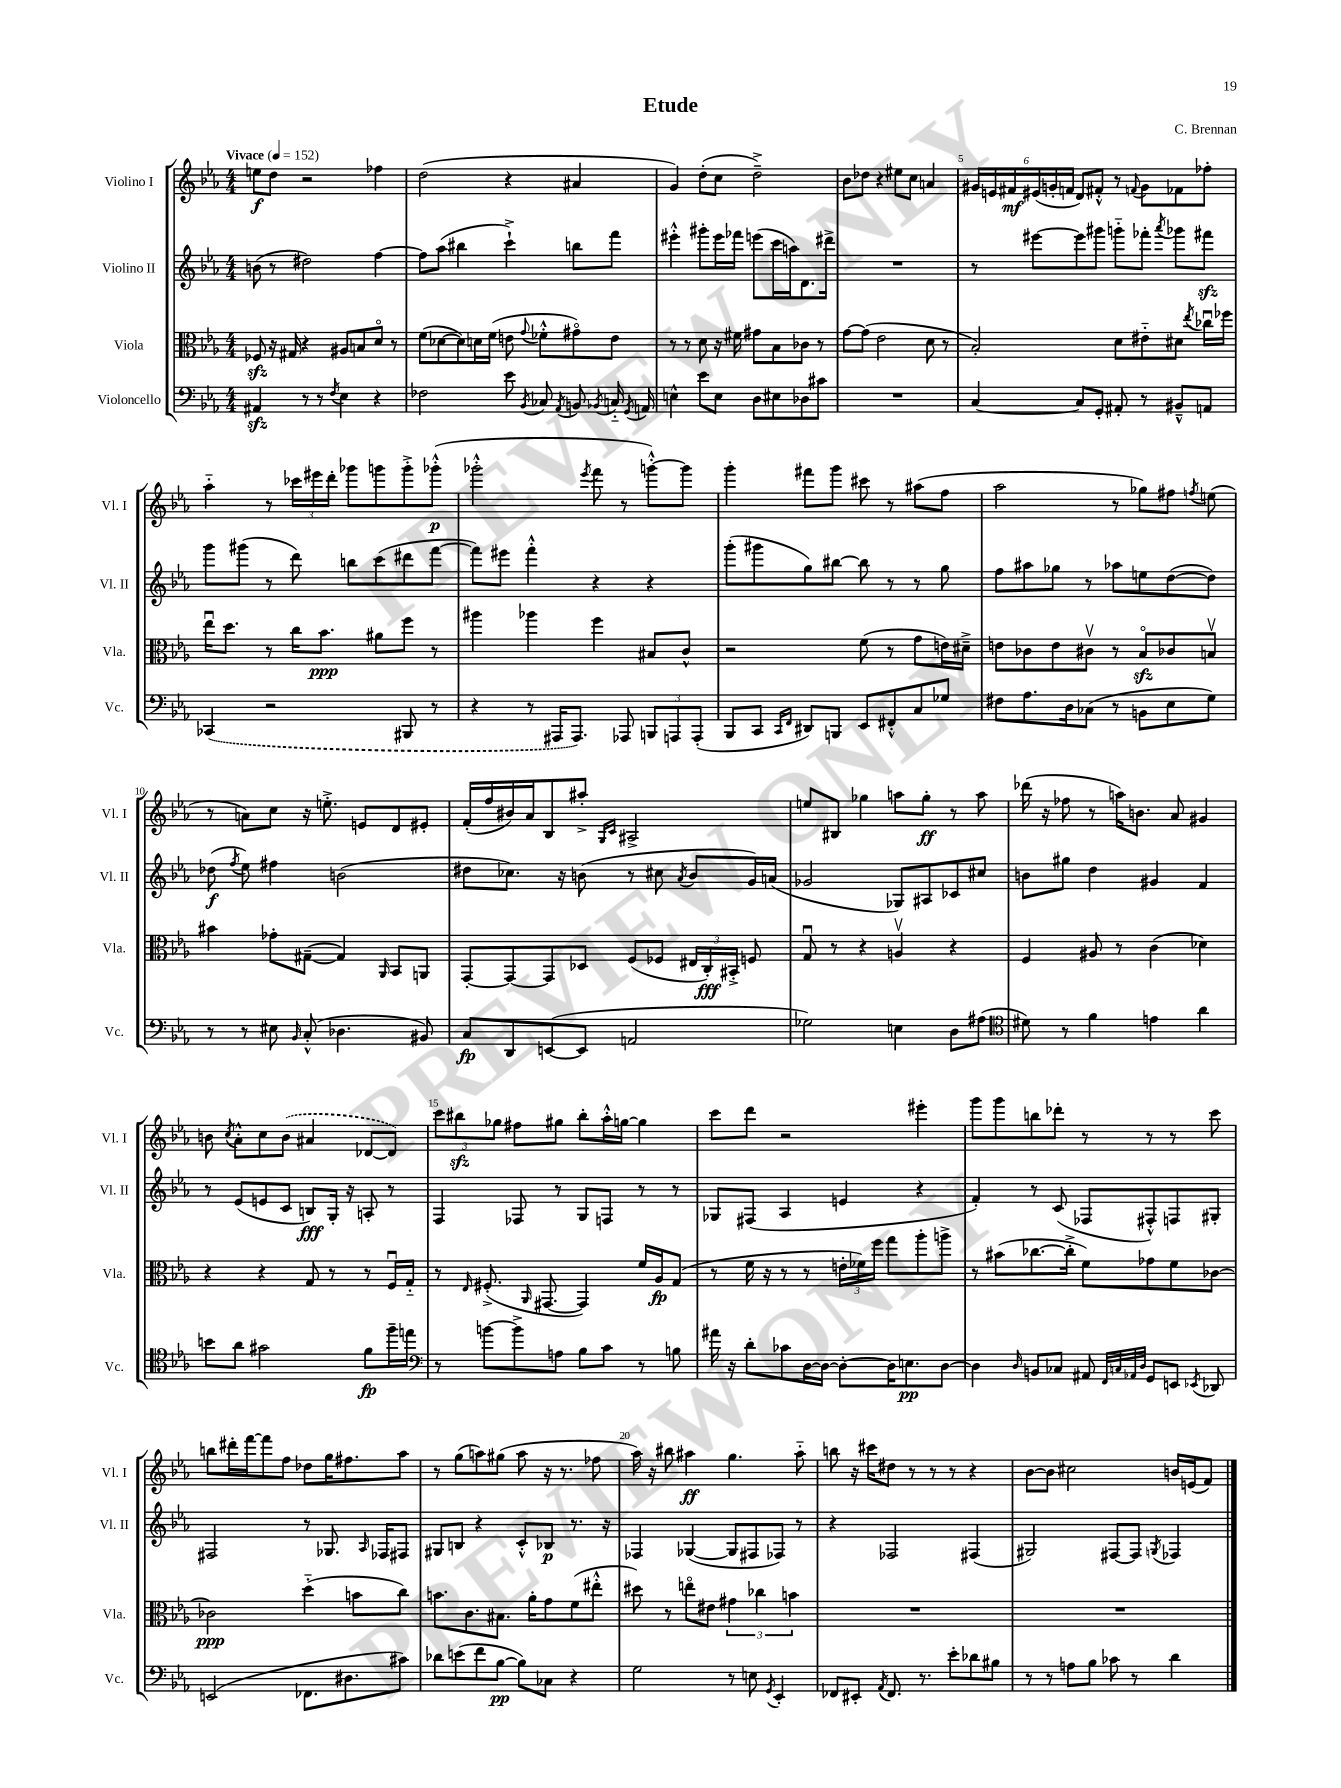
\header { title = "Etude" composer = "C. Brennan" }
<<
\new StaffGroup <<
\new Staff = "s0" \with { instrumentName = "Violino I" shortInstrumentName = "Vl. I" } {
    \clef treble \key ees \major \numericTimeSignature \time 4/4 \tempo "Vivace" 4 = 152
    \autoBeamOff e''8[\f d''8] r2 fes''4 |
    d''2( r4 ais'4 |
    g'4) d''8[-.( c''8] d''2--->) |
    bes'8[ des''8] r4 eis''8[ c''8] a'4 |
    \tuplet 6/4 { gis'16[ e'16 fis'16\mf eis'16( g'16-. f'16] } d'8[) fis'8]-.-^ r8 \appoggiatura { f'8 } g'8[ fes'8 fes''8]-. |
    aes''4-_ r8 \tuplet 3/2 { ces'''16[ eis'''16 d'''16]-. } ges'''8[ g'''8 g'''8-.-> ges'''8]-.-^\p( |
    ges'''2-.-^ \acciaccatura { ees'''8 } f'''8 r8 g'''8[~-.-^) g'''8] |
    g'''4-. fis'''8[ g'''8] cis'''8 r8 ais''8[( f''8] |
    aes''2 r8 ges''8[) fis''8] \acciaccatura { f''8 } e''8( |
    r8 a'8[) c''8] r16 e''8.-.-> e'8[ d'8 eis'8]-. |
    f'16[-.( f''16 bis'16) aes'16 bes8 ais''8]-.-> \grace { g16[ c'16] } ais2-> |
    e''8[ bis8] ges''4 a''8[ ges''8]-.\ff r8 a''8 |
    des'''16( r16 fes''8 r8 a''16[) b'8.] aes'8 gis'4 |
    b'8 \acciaccatura { c''8 } aes'8[-.-^ c''8 \once \slurDashed b'8]( ais'4 des'8[~ des'8]) |
    \tuplet 3/2 { c'''8[ bis''8\sfz ges''8] } fis''8[ gis''8] bis''8[-. aes''16-.-^ g''16]~ g''4 |
    c'''8[ d'''8] r2 eis'''4-. |
    g'''8[ g'''8 b''8 des'''8]-. r8 r8 r8 c'''8 |
    b''8[ dis'''16-. f'''16~ f'''8 f''8] des''8[ g''16 fis''8. aes''8] |
    r8 g''8[( a''8) gis''8]( a''8 r16 r8. fes''8 |
    aes''16) r16 bis''8 ais''4\ff g''4. ais''8-_ |
    b''8 r16 cis'''16[ dis''8] r8 r8 r8 r4 |
    bes'8[~ bes'8] cis''2 b'16[ e'16( f'8]) \bar "|." |
}
\new Staff = "s1" \with { instrumentName = "Violino II" shortInstrumentName = "Vl. II" } {
    \clef treble \key ees \major \numericTimeSignature \time 4/4
    \autoBeamOff b'8( r8 dis''2) f''4~ |
    f''8[ aes''8]( bis''4 c'''4-!->) b''8[ f'''8] |
    eis'''4-.-^ gis'''8[-. eis'''16 fes'''16] e'''8[( c'''16 a''16) d'8. dis'''16]-> |
    R1 |
    r8 eis'''8[~ eis'''8 gis'''8] g'''8[-_ fes'''8]-. \acciaccatura { aes'''8 } ges'''8[ fis'''8]\sfz |
    g'''8[ gis'''8]( r8 d'''8) b''8[ c'''8( dis'''8 f'''8]~ |
    f'''8[) eis'''8] f'''4-.-^ r4 r4 |
    g'''8[-.( gis'''8 g''8) bis''8]~ bis''8 r8 r8 g''8 |
    f''8[ ais''8 ges''8] r8 aes''8[ e''8 d''8~( d''8]) |
    des''8\f( \acciaccatura { f''8 } ees''8) fis''4 b'2( |
    dis''8[ ces''8.]) r16 b'8( r8 cis''8 \acciaccatura { aes'8 } b'8[ g'16) a'16]( |
    ges'2 ges8[) ais8 ces'8 cis''8] |
    b'8[ gis''8] d''4 gis'4 f'4 |
    r8 ees'8[( e'8 c'8] b8[\fff) g16]-. r16 a8-. r8 |
    f4 fes8 r8 g8[ f8] r8 r8 |
    ges8[ fis8]( aes4 e'4 r4 |
    f'4-.) r8 c'8( fes8[ fis8-.-^) f8 gis8]-. |
    fis2 r8 ges8. \grace { aes16 } fes16[ fis8] |
    gis8[ b8] r4 c'8[-.-^ bes8]\p r8. r16 |
    fes4 ges4~( ges8[ fis8 fes8]) r8 |
    r4 fes2 fis4( |
    gis2) fis8[~ fis8] \acciaccatura { g8 } fes4 \bar "|." |
}
\new Staff = "s2" \with { instrumentName = "Viola" shortInstrumentName = "Vla." } {
    \clef alto \key ees \major \numericTimeSignature \time 4/4
    \autoBeamOff fes8\sfz r16 gis16 r4 ais8[ b8 d'8]\flageolet r8 |
    f'8[( des'8~ des'8) d'16 f'16]( e'8 \appoggiatura { g'8 } fes'8[-.-^ gis'8\flageolet) e'8] |
    r8 r8 d'8 r16 fis'16 gis'8[ bes8 ces'8] r8 |
    g'8[~ g'8]( ees'2 d'8 r8 |
    bes2-.) d'8[ eis'8-_ dis'8] \acciaccatura { ees''8 } ces''16[\downbow fes''16] |
    ees''16[\downbow d''8.] r8 c''16[ bes'8.]\ppp ais'8[ f''8] r8 |
    ais''4 aes''4 f''4 bis8[ c'8]-^ |
    r2 f'8( r8 g'8[ e'16) dis'16]---> |
    e'8[ ces'8 e'8 cis'8]\upbow r8 bes8[\flageolet\sfz ces'8 b8]\upbow |
    bis'4 ges'8[-. gis8]~--( gis4) \grace { aes,16 } bes,8[ a,8] |
    g,8[~-. g,8~ g,8 des8] f8[( fes8] \tuplet 3/2 { eis16[ c16-.\fff) bis,16]-.-> } f8 |
    g8\downbow r8 r4 a4\upbow r4 |
    f4 ais8 r8 c'4( des'4) |
    r4 r4 g8 r8 r8 f16[\downbow g16]-_ |
    r8 \grace { ees16 } fis8.-.->( \grace { aes,16 } gis,8.~ gis,4) f'16[ aes16\fp g8]( |
    r8 f'16 r16 r8 r8 \tuplet 3/2 { e'16[-. fes'16) f''16] } g''8[ aes''8-. a''8]-> |
    r8 bis'8[( ces''8.~ ces''16]-.-> f'8[) ges'8 f'8 ces'8]~ |
    ces'2\ppp d''4-_( b'8[ c''8]) |
    b'8.[ c'8. bis8.] aes'16[-. g'8 f'8( eis''8]-.-^ |
    dis''8) r8 e''8[\flageolet eis'8] \tuplet 3/2 { gis'4 ces''4 b'4 } |
    R1 |
    R1 \bar "|." |
}
\new Staff = "s3" \with { instrumentName = "Violoncello" shortInstrumentName = "Vc." } {
    \clef bass \key ees \major \numericTimeSignature \time 4/4
    \autoBeamOff ais,4\sfz r8 r8 \acciaccatura { f8 } ees4 r4 |
    fes2 ees'8 \acciaccatura { bes,8 } ces8 \acciaccatura { aes,8 } b,8 \acciaccatura { bes,8 } c16-_ \acciaccatura { g,8 } a,16 |
    e4-^ ees'8[ e8] d8[ eis8 des8 cis'8] |
    R1 |
    c4~ c8[ g,8]-. ais,8-. r8 bis,8[---^ a,8] |
    \once \slurDashed ces,4( r2 bis,,8 r8 |
    r4 r8 ais,,16[ ais,,8.]) aes,,8 \tuplet 3/2 { b,,8[ a,,8 a,,8]-.( } |
    bes,,8[ c,8] \grace { c,16[ f,16] } dis,8[) b,,8] ees,8[ fis,8-.-^ c8 ges8] |
    fis8[ aes8. d16 ces8]( r8 b,8[ ees8 g8]) |
    r8 r8 eis8 \grace { bes,16 } c8-.-^( des4. bis,8) |
    c8[\fp d,8 e,8~( e,8] a,2 |
    ges2) e4 d8[ ais8]( |
    \clef tenor dis'8) r8 f'4 e'4 aes'4 |
    b'8[ aes'8] gis'2 f'8[\fp f''16-- e''16] |
    \clef bass r8 b'8[~ b'8-> a8] bes8[ c'8] r8 b8 |
    ais'16 r16 d'8[-. ces'8 d16~ d16]~ d8[~-. d16 e8.\pp d8]~ |
    d4 \grace { d16 } b,8[ ces8] ais,8 \grace { f,32[ c32 aes,32 d32] } g,8[ e,8] \acciaccatura { ees,8 } des,8 |
    e,2( fes,8.[ dis8. cis'8]) |
    des'8[ e'8( f'8 bes8]~\pp bes8[) ces8] r4 |
    g2 r8 e8 \acciaccatura { g,8 } ees,4-. |
    fes,8[ eis,8]-. \acciaccatura { aes,8 } fes,8. r8. ees'8[-. des'8 bis8] |
    r8 r8 a8[ bes8] ces'8 r8 d'4 \bar "|." |
}
>>
>>
\layout { \context { \Score \override BarNumber.break-visibility = ##(#f #t #t) barNumberVisibility = #(every-nth-bar-number-visible 5) } }
